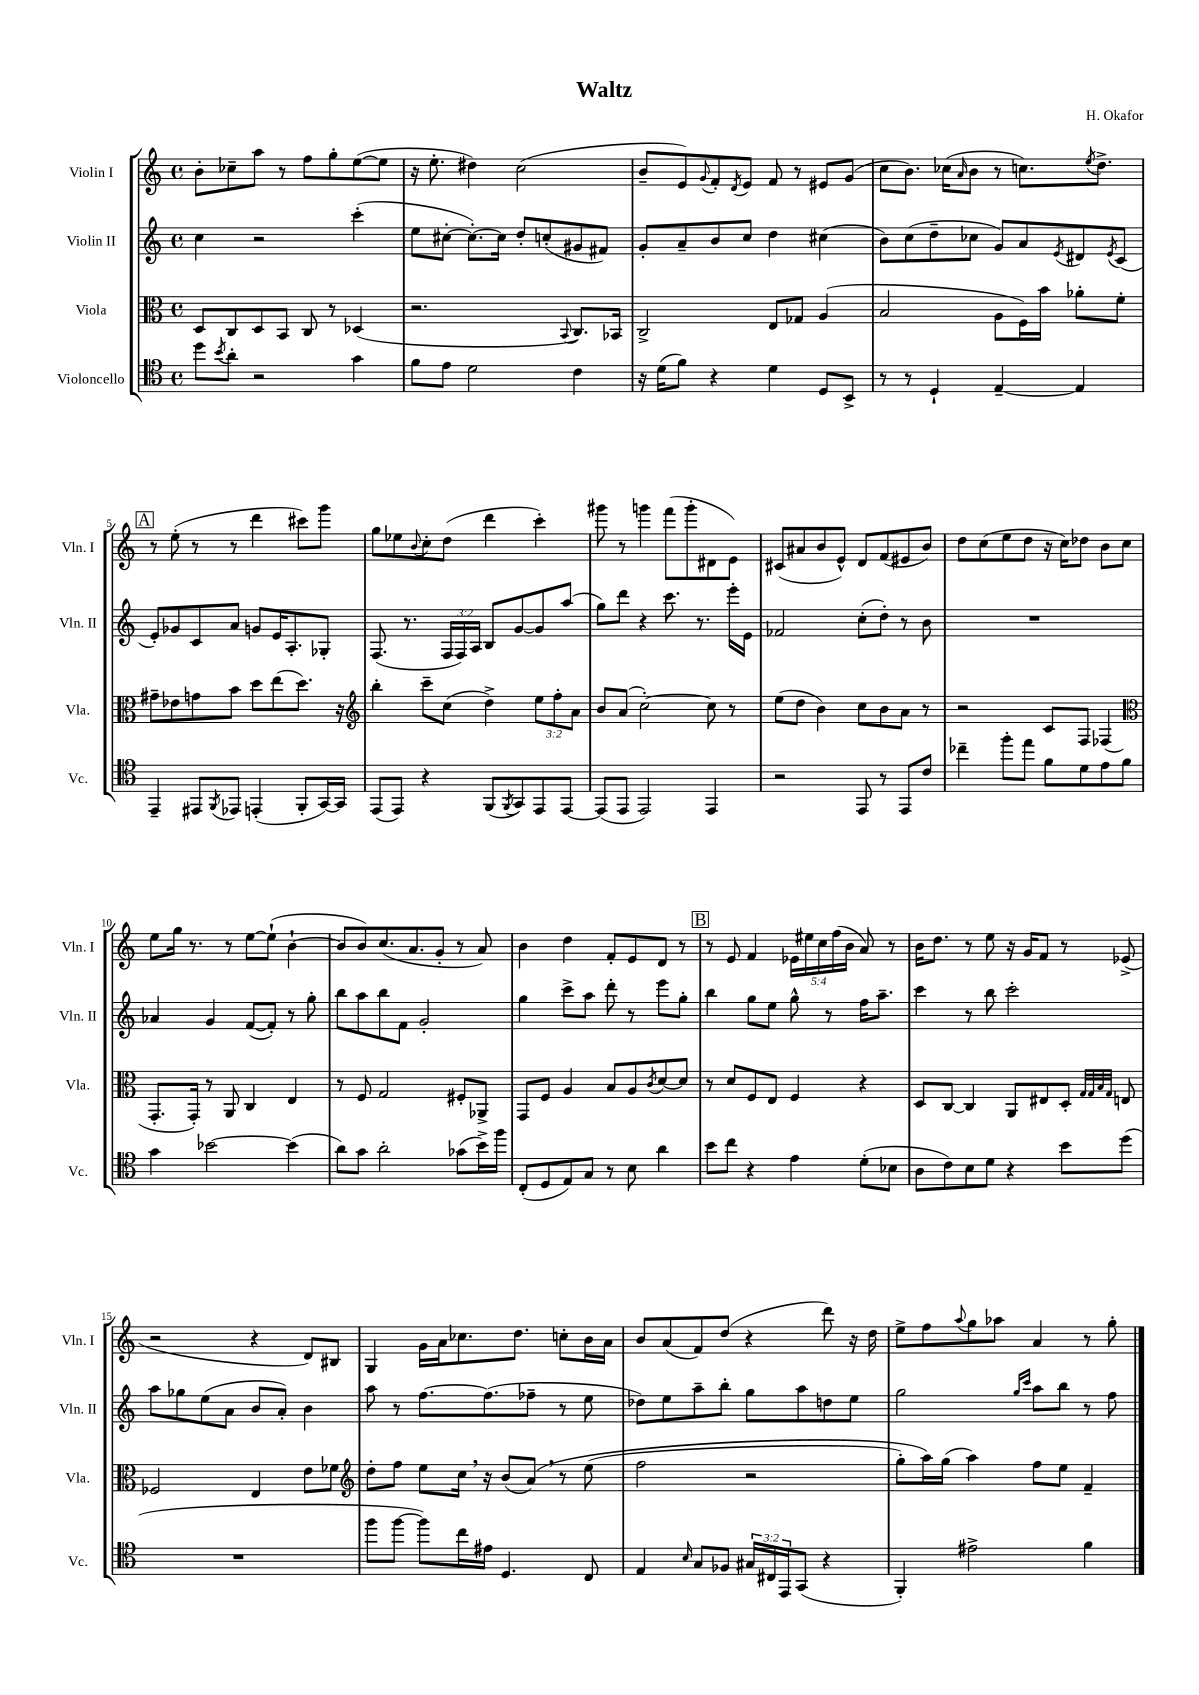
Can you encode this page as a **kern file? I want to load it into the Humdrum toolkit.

**kern	**kern	**kern	**kern
*part4	*part3	*part2	*part1
*staff4	*staff3	*staff2	*staff1
*I"Violoncello	*I"Viola	*I"Violin II	*I"Violin I
*I'Vc.	*I'Vla.	*I'Vln. II	*I'Vln. I
*clefC4	*clefC3	*clefG2	*clefG2
*k[]	*k[]	*k[]	*k[]
*M4/4	*M4/4	*M4/4	*M4/4
*met(c)	*met(c)	*met(c)	*met(c)
=1	=1	=1	=1
8dd\L	8D/L	4cc\	8b'\L
8qb/	.	.	.
8a'\J	8C/	.	8cc-X~\
2r	8D/	2r	8aa\J
.	8BB/J	.	8r
.	8C/	.	8ff\L
.	8r	.	8gg'\
4g\	(4D-X/	(4ccc'\	([8ee\
.	.	.	8ee\J]
=2	=2	=2	=2
8f\L	2.r	8ee\L	16r
.	.	.	8.ee'\
8e\J	.	[8cc#X'\J	.
2d\	.	8.cc#'\L_)	4dd#X\)
.	.	16cc#\Jk]	.
.	.	8dd'/L	(2cc\
.	.	(8ccn'/	.
.	8qqBB/	.	.
4c\	8.C/L)	8g#X/	.
.	.	8f#X/J)	.
.	16BB-X/Jk	.	.
=3	=3	=3	=3
16r	2C^/	8g'/L	8b~/L
(16d\KL	.	.	.
8f\J)	.	8a~/	8e/)
.	.	.	8qqg/
4r	.	8b/	8f'/
.	.	.	8qd/
.	.	8cc/J	8e/J
4d\	8E/L	4dd\	8f/
.	8G-X/J	.	8r
8D/L	(4A/	(4cc#X\	8e#X/L
8BB^/J	.	.	(8g/J
=4	=4	=4	=4
8r	2B/	8b\L)	8cc\L
8r	.	(8cc\	8.b\J)
4D`/	.	8dd~\	.
.	.	.	(16cc-X\KL
.	.	.	16qqa/
.	.	8cc-X\J	8b\J
[4E~/	8A\L	8g/L)	8r
.	16F\L)	8a/	8.ccn\L)
.	16b\JJ	.	.
.	.	8qe/	.
4E/]	8a-X'\L	8d#X/	.
.	.	.	8qee/
.	.	.	8.dd^\J
.	.	8qe/	.
.	8f'\J	(8c/J	.
!!LO:LB:g=z
!!LO:REH:place=s1:t=A
=5	=5	=5	=5
4EE~/	8g#X~\L	8e'/L)	8r
.	8e-X\	8g-X/	(8ee'\
8EE#X/L	8gn\	8c/	8r
8qFF/	.	.	.
8EE-X/J	8b\J	8a/J	8r
(4EEn'/	8dd\L	8gn/L	4ddd\
.	(8ee\	16e/K	.
.	.	8.A'/	.
8FF'/L	8.dd\J)	.	8ccc#X\L)
[16GG/L)	.	8G-X'/J	8ggg\J
16GG/JJ]	16r	.	.
=6	=6	=6	=6
*	*clefG2	*	*
(8EE/L	4bb'\	(8.F/	8gg\L
8EE/J)	.	.	8ee-X\
.	.	8.r	.
.	.	.	8qqb/
4r	8ccc~\L	.	8cc'\
.	(8cc\J	24F/LL	(8dd\J
.	.	24F/)	.
.	.	24A/JJ	.
(8FF/L	4dd^\)	8B/L	4ddd\
8qFF/	.	.	.
8GG/)	.	[8g/	.
8EE/	12ee\L	8g/]	4ccc'\)
.	12ff'\	.	.
[8EE/J	.	(8aa/J	.
.	12a\J	.	.
=7	=7	=7	=7
(8EE/L]	8b/L	8gg\L)	8ggg#X\
8EE/J	(8a/J	8ddd\J	8r
2EE/)	[2cc'\)	4r	4gggn\
.	.	8.ccc\	(8fff\L
.	.	.	8ggg'\
.	.	8.r	.
4EE/	8cc\]	.	8d#X\
.	8r	16eee'\LL	8e\J)
.	.	16e\JJ	.
=8	=8	=8	=8
2r	(8ee\L	2f-X/	(8c#X/L
.	8dd\J	.	8a#X/
.	4b\)	.	8b/
.	.	.	8e^^/J)
8EE/	8cc\L	(8cc'\L	8d/L
8r	8b\	8dd'\J)	(8f/
8EE/L	8a\J	8r	8e#X/
8c/J	8r	8b\	8b/J)
=9	=9	=9	=9
4cc-X~\	2r	1r	8dd\L
.	.	.	(8cc\
8ff'\L	.	.	8ee\
8ee\J	.	.	8dd\J
8f\L	8c/L	.	16r
.	.	.	16cc\KL)
8d\	8F/J	.	8dd-X\J
8e\	(4F-X/	.	8b\L
8f\J	.	.	8cc\J
!!LO:LB:g=z
=10	=10	=10	=10
*	*clefC3	*	*
4g\	8.GG'/L	4a-X/	8ee\L
.	.	.	16gg\Jk
.	16GG'/Jk)	.	8.r
[2b-X\	8r	4g/	.
.	8AA/	.	8r
.	4C/	([8f/L	[8ee\L
.	.	8f'/J])	(8ee`\J]
(4b-\]	4E/	8r	[4b`\
.	.	8gg'\	.
=11	=11	=11	=11
8a\L)	8r	8bb\L	8b/L]
8g\J	8F/	8aa\	8b/)
2a'\	2G/	8bb\	(8.cc/
.	.	8f\J	.
.	.	.	8.a/
.	.	2g'/	.
.	.	.	8g'/J
(8g-X\L	8F#X'/L	.	8r
16b^\L)	8AA-X^/J	.	8a/)
16ff\JJ	.	.	.
=12	=12	=12	=12
(8C'/L	8GG/L	4gg\	4b\
8D/	8F/J	.	.
8E/)	4A/	8ccc^\L	4dd\
8G/J	.	8aa\J	.
8r	8B/L	8ddd'\	8f'/L
8B\	8A/	8r	8e/
.	8qc/	.	.
4a\	[8d/	8eee\L	8d/J
.	8d/J]	8gg'\J	8r
!!LO:REH:place=s1:t=B
=13	=13	=13	=13
8b\L	8r	4bb\	8r
8cc\J	8d/L	.	8e/
4r	8F/	8gg\L	4f/
.	8E/J	8ee\J	.
4e\	4F/	8gg^^\	20e-X\LL
.	.	.	20ee#X\
.	.	.	20cc\
.	.	8r	.
.	.	.	(20ff\
.	.	.	20b\JJ
(8d'\L	4r	16ff\KL	8a/)
.	.	8.aa~\J	.
8B-X\J	.	.	8r
=14	=14	=14	=14
8A\L	8D/L	4ccc\	16b\KL
.	.	.	8.dd\J
8c\)	[8C/J	.	.
8B\	4C/]	8r	8r
8d\J	.	8bb\	8ee\
4r	8AA/L	2ccc'\	16r
.	.	.	16g/KL
.	8E#X/	.	8f/J
8b\L	8D'/J	.	8r
.	32qqG/LLL	.	.
.	32qqG/	.	.
.	32qqB/	.	.
.	32qqG/JJJ	.	.
(8dd\J	8En/	.	(8e-X^/
!!LO:LB:g=z
=15	=15	=15	=15
1r	2F-X/	8aa\L	2r
.	.	8gg-X\	.
.	.	(8ee\	.
.	.	8a\J	.
.	4E/	8b/L	4r
.	.	8a'/J)	.
.	8e\L	4b\	8d/L)
.	8f-X\J	.	8B#X/J
=16	=16	=16	=16
*	*clefG2	*	*
8ff\L	8dd'\L	8aa\	4G/
[8ff\J	8ff\J	8r	.
8ff\L])	8ee\L	[8.ff\L	16g\LL
.	.	.	16a\J
16cc\L	16cc,\Jk	.	8.cc-X\
16e#X\JJ	16r	(8.ff\]	.
4.D/	(8b/L	.	.
.	.	.	8.dd\J
.	(8a,/J)	8ff-X~\J	.
.	8r	8r	8ccn'\L
8C/	(8ee\	8ee\	16b\L
.	.	.	16a\JJ
=17	=17	=17	=17
4E/	2ff\	8dd-X\L)	8b/L
.	.	8ee\	(8a/
16qqB/	.	.	.
8G/L	.	8aa~\	8f/)
8F-X/J	.	8bb'\J	(8dd/J
24G#X/LL	2r	8gg\L	4r
24C#X/	.	.	.
24EE/J	.	.	.
(8GG/J	.	8aa\	.
4r	.	8ddn\	8ddd\)
.	.	8ee\J	16r
.	.	.	16dd\
=18	=18	=18	=18
4FF'/)	8gg'\L)	2gg\	8ee^\L
.	16aa\L)	.	8ff\
.	(16gg\JJ	.	.
.	.	.	8qqaa/
2e#X^\	4aa\)	.	8gg\
.	.	.	8aa-X\J
.	.	16qqgg/LL	.
.	.	16qqccc/JJ	.
.	8ff\L	8aa\L	4a/
.	8ee\J	8bb\J	.
4f\	4f~/	8r	8r
.	.	8ff\	8gg'\
==	==	==	==
*-	*-	*-	*-
